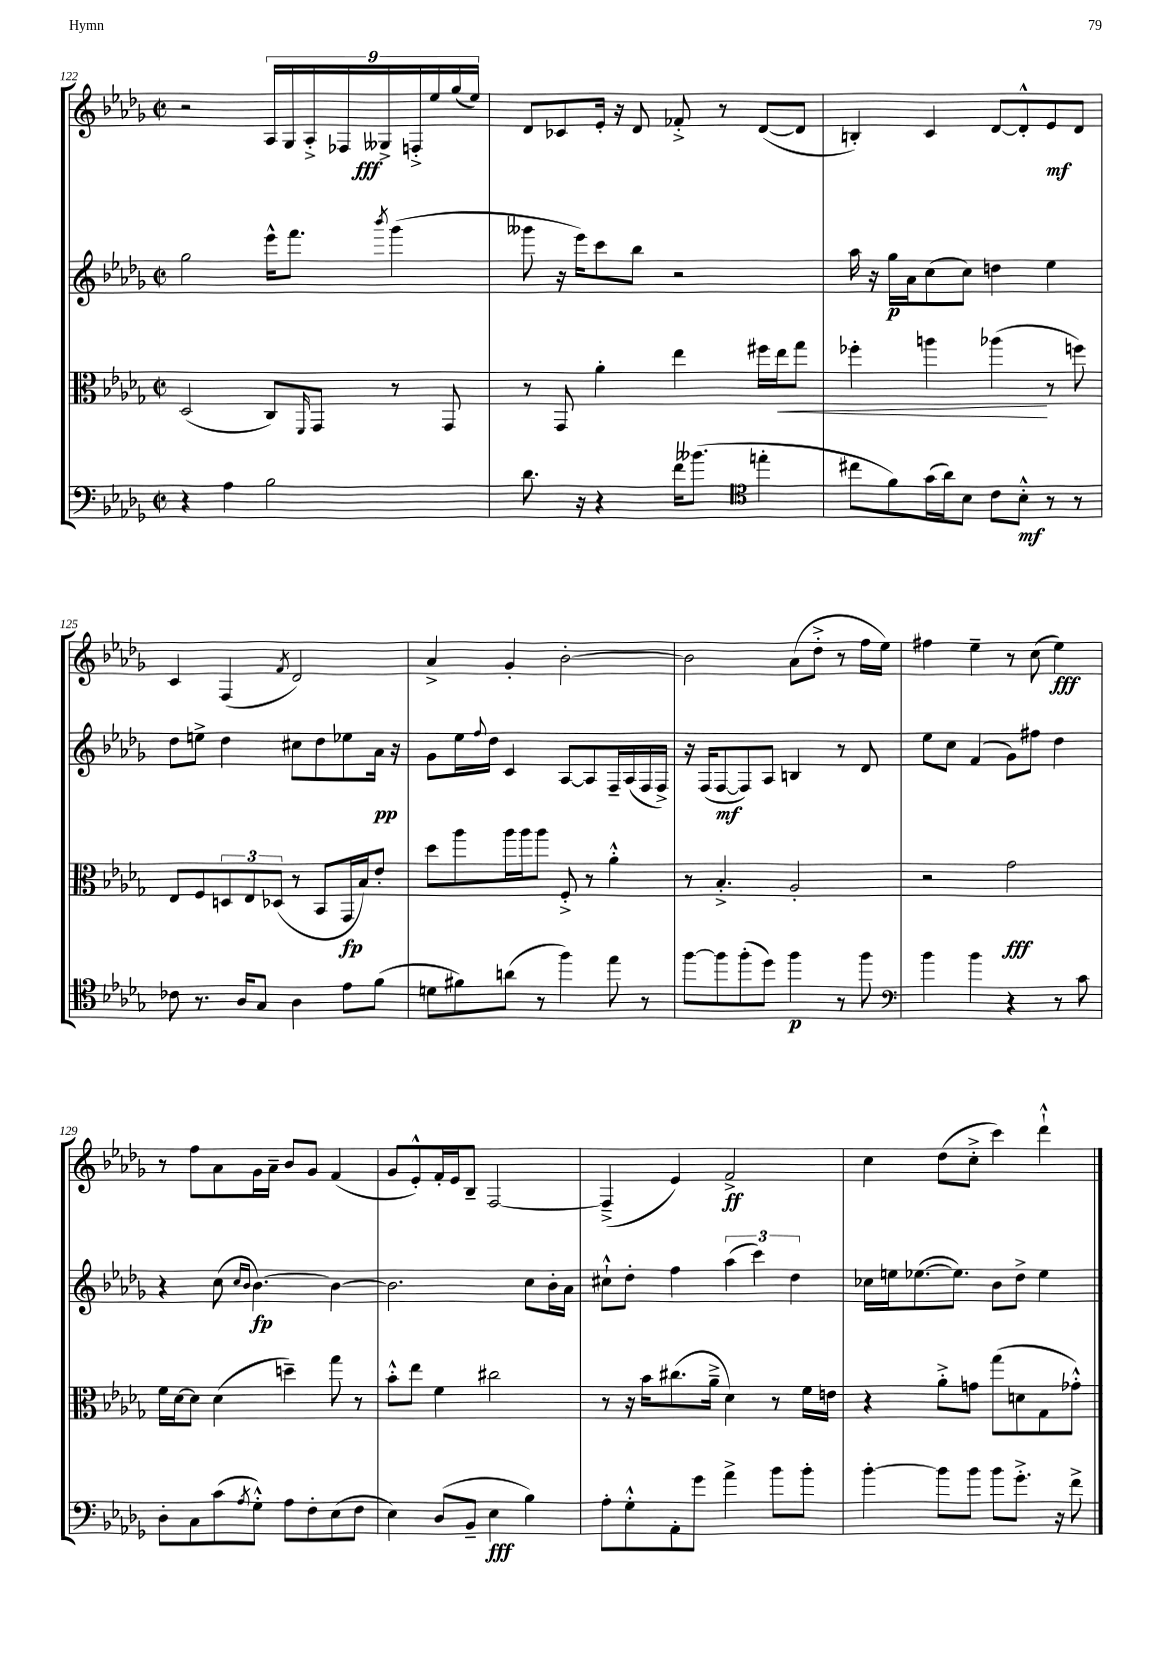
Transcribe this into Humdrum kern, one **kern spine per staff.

**kern	**dynam	**kern	**dynam	**kern	**dynam	**kern	**dynam
*part4	*part4	*part3	*part3	*part2	*part2	*part1	*part1
*staff4	*staff4	*staff3	*staff3	*staff2	*staff2	*staff1	*staff1
*clefF4	*	*clefC3	*	*clefG2	*	*clefG2	*
*k[b-e-a-d-g-]	*	*k[b-e-a-d-g-]	*	*k[b-e-a-d-g-]	*	*k[b-e-a-d-g-]	*
*M2/2	*	*M2/2	*	*M2/2	*	*M2/2	*
*met(c|)	*	*met(c|)	*	*met(c|)	*	*met(c|)	*
=122	=122	=122	=122	=122	=122	=122	=122
4r	.	(2D-/	.	2gg-\	.	2r	.
4A-\	.	.	.	.	.	.	.
2B-\	.	8C/L)	.	16eee-^^\KL	.	18A-/LL	.
.	.	.	.	.	.	18G-/	.
.	.	.	.	8.fff\J	.	.	.
.	.	.	.	.	.	18A-'^/	.
.	.	16qqFF/	.	.	.	.	.
.	.	8GG-/J	.	.	.	.	.
.	.	.	.	.	.	18F-X/	.
.	.	.	.	.	.	18G--X^/	fff
.	.	.	.	8qbbb-/	.	.	.
.	.	8r	.	(4ggg-\	.	.	.
.	.	.	.	.	.	18Fn'^/	.
.	.	.	.	.	.	18ee-/	.
.	.	8GG-/	.	.	.	.	.
.	.	.	.	.	.	(18gg-/	.
.	.	.	.	.	.	18ee-/JJ)	.
=123	=123	=123	=123	=123	=123	=123	=123
8.d-\	.	8r	.	8ggg--X\	.	8d-/L	.
.	.	8GG-/	.	16r	.	8c-X/	.
16r	.	.	.	16eee-\KL)	.	.	.
4r	.	4a-'\	.	8ccc\	.	16e-'/Jk	.
.	.	.	.	.	.	16r	.
.	.	.	.	8bb-\J	.	8d-/	.
16f\KL	.	4ee-\	.	2r	.	8f-X'^/	.
(8.b--X\J	.	.	.	.	.	.	.
.	.	.	.	.	.	8r	.
*clefC4	*	*	*	*	*	*	*
4een'\	.	16ff#X\LL	.	.	.	([8d-/L	.
!	!	!	!LO:HP:b	!	!	!	!
.	.	16ee-\J	<	.	.	.	.
.	.	8gg-\J	.	.	.	8d-/J]	.
=124	=124	=124	=124	=124	=124	=124	=124
8cc#X\L	.	4ff-X'\	.	16aa-\	.	4Bn'/)	.
.	.	.	.	16r	.	.	.
8f\)	.	.	.	16gg-\LL	p	.	.
.	.	.	.	16a-\J	.	.	.
(16g-\L	.	4aan\	.	(8cc\	.	4c/	.
16a-\J)	.	.	.	.	.	.	.
8B-\J	.	.	.	8cc\J)	.	.	.
8c\L	.	(4aa-X\	.	4ddn\	.	[8d-/L	.
8B-'^^\J	mf	.	.	.	.	8d-'^^/]	.
8r	.	8r	[	4ee-\	.	8e-/	mf
8r	.	8ffn\)	.	.	.	8d-/J	.
!!LO:LB:g=z
=125	=125	=125	=125	=125	=125	=125	=125
8c-X\	.	8E-/L	.	8dd-\L	.	4c/	.
8.r	.	8F/	.	8een^\J	.	.	.
.	.	12Dn/	.	4dd-\	.	(4F/	.
16A-/KL	.	.	.	.	.	.	.
.	.	12E-/	.	.	.	.	.
8G-/J	.	.	.	.	.	.	.
.	.	(12D-X/J	.	.	.	.	.
.	.	.	.	.	.	8qf/	.
4A-\	.	8r	.	8cc#X\L	.	2d-/)	.
.	.	8BB-/L	.	8dd-\	.	.	.
8e-\L	.	16GG-/L	fp	8ee-X\	.	.	.
.	.	16B-/J)	.	.	.	.	.
(8f\J	.	8e-'/J	.	16a-\Jk	pp	.	.
.	.	.	.	16r	.	.	.
=126	=126	=126	=126	=126	=126	=126	=126
8dn\L	.	8dd-\L	.	8g-\L	.	4a-^/	.
8f#X\)	.	8aa-\	.	16ee-\L	.	.	.
.	.	.	.	8qqff/	.	.	.
.	.	.	.	16dd-\JJ	.	.	.
(8an\J	.	16aa-\L	.	4c/	.	4g-'/	.
.	.	16aa-\J	.	.	.	.	.
8r	.	8aa-\J	.	.	.	.	.
4ff\)	.	8F'^/	.	[8A-/L	.	[2b-'\	.
.	.	8r	.	8A-/]	.	.	.
8ee-\	.	4a-'^^\	.	16F~/L	.	.	.
.	.	.	.	(16A-/	.	.	.
8r	.	.	.	16F/	.	.	.
.	.	.	.	16F^/JJ)	.	.	.
=127	=127	=127	=127	=127	=127	=127	=127
[8ff\L	.	8r	.	16r	.	2b-\]	.
.	.	.	.	(16F/KL	.	.	.
8ff\]	.	4.B-'^/	.	[8F/	mf	.	.
(8ff'\	.	.	.	8F/])	.	.	.
8dd-\J)	.	.	.	8A-/J	.	.	.
4ff\	p	2A-'/	.	4Bn/	.	(8a-\L	.
.	.	.	.	.	.	8dd-'^\J	.
8r	.	.	.	8r	.	8r	.
8ff\	.	.	.	8d-/	.	16ff\LL	.
.	.	.	.	.	.	16ee-\JJ)	.
=128	=128	=128	=128	=128	=128	=128	=128
*clefF4	*	*	*	*	*	*	*
4b-\	.	2r	.	8ee-\L	.	4ff#X\	.
.	.	.	.	8cc\J	.	.	.
4b-\	.	.	.	(4f/	.	4ee-~\	.
4r	.	2g-\	fff	8g-\L)	.	8r	.
.	.	.	.	8ff#X\J	.	(8cc\	.
8r	.	.	.	4dd-\	.	4ee-\)	fff
8c\	.	.	.	.	.	.	.
!!LO:LB:g=z
=129	=129	=129	=129	=129	=129	=129	=129
8D-'\L	.	16f\LL	.	4r	.	8r	.
.	.	[16d-\J	.	.	.	.	.
8C\	.	8d-\J]	.	.	.	8ff\L	.
(8c\	.	(4d-\	.	(8cc\	.	8a-\	.
.	.	.	.	16qqcc/LL	.	.	.
8qA-/	.	.	.	16qqb-/JJ	.	.	.
8G-'^^\J)	.	.	.	[4.b-\)	fp	16g-\L	.
.	.	.	.	.	.	16a-~\JJ	.
8A-\L	.	4ddn~\)	.	.	.	8b-/L	.
8F'\	.	.	.	.	.	8g-/J	.
(8E-\	.	8gg-\	.	4b-\_	.	(4f/	.
8F\J	.	8r	.	.	.	.	.
=130	=130	=130	=130	=130	=130	=130	=130
4E-\)	.	8b-'^^\L	.	2.b-\]	.	8g-/L	.
.	.	8ee-\J	.	.	.	8e-'^^/)	.
(8D-/L	.	4f\	.	.	.	16f'/L	.
.	.	.	.	.	.	16e-/J	.
8BB-~/J	.	.	.	.	.	8B-~/J	.
4E-\	fff	2cc#X\	.	.	.	[2F/	.
4B-\)	.	.	.	8cc\L	.	.	.
.	.	.	.	16b-'\L	.	.	.
.	.	.	.	16a-\JJ	.	.	.
=131	=131	=131	=131	=131	=131	=131	=131
8A-'\L	.	8r	.	8cc#X`^^\L	.	(4F~^/]	.
8G-'^^\	.	16r	.	8dd-'\J	.	.	.
.	.	16b-\KL	.	.	.	.	.
8AA-'\	.	(8.cc#X\	.	4ff\	.	4e-/)	.
8g-\J	.	.	.	.	.	.	.
.	.	16a-~^\Jk	.	.	.	.	.
4a-^\	.	4d-\)	.	(6aa-\	.	2f^/	ff
.	.	.	.	6ccc\)	.	.	.
8b-\L	.	8r	.	.	.	.	.
.	.	.	.	6dd-\	.	.	.
8b-'\J	.	16f\LL	.	.	.	.	.
.	.	16en\JJ	.	.	.	.	.
=132	=132	=132	=132	=132	=132	=132	=132
[4b-'\	.	4r	.	16cc-X\LL	.	4cc\	.
.	.	.	.	16een\J	.	.	.
.	.	.	.	([8.ee-X\	.	.	.
8b-\L]	.	8a-'^\L	.	.	.	(8dd-\L	.
.	.	.	.	8.ee-\J])	.	.	.
8b-\J	.	8gn\J	.	.	.	8cc'^\J	.
8b-\L	.	(8gg-\L	.	8b-\L	.	4ccc\)	.
8.g-'^\J	.	8dn\	.	8dd-^\J	.	.	.
.	.	8G-\	.	4ee-\	.	4ddd-`^^\	.
16r	.	.	.	.	.	.	.
8f^\	.	8g-X'^^\J)	.	.	.	.	.
==	==	==	==	==	==	==	==
*-	*-	*-	*-	*-	*-	*-	*-
